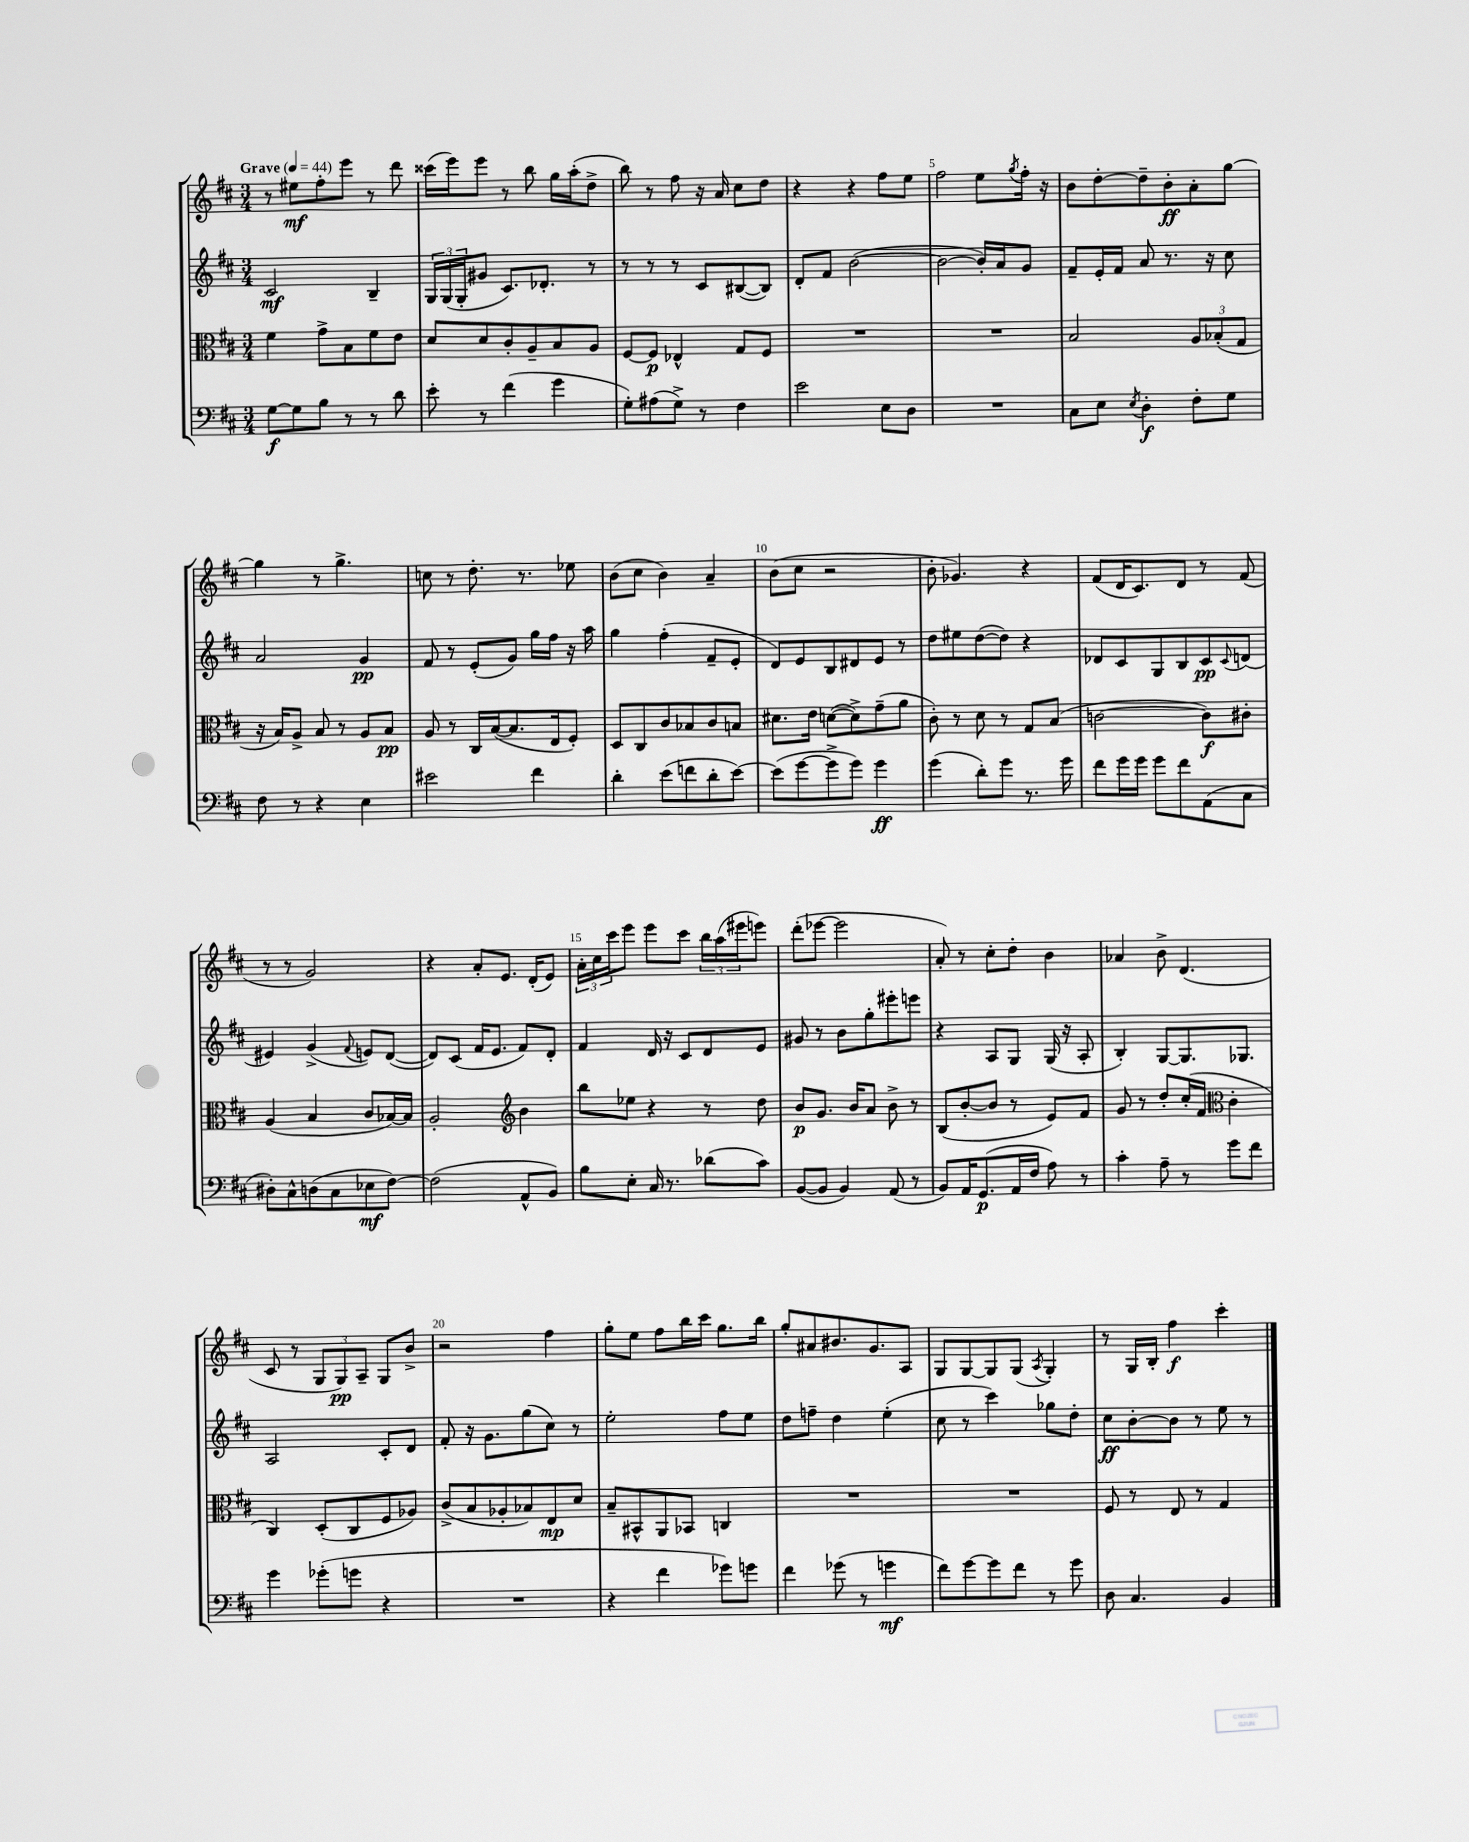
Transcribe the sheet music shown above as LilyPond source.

<<
\new StaffGroup <<
\new Staff = "s0" {
    \clef treble \key d \major \numericTimeSignature \time 3/4 \tempo "Grave" 4 = 44
    r8 eis''8\mf fis''8-. e'''8 r8 d'''8 |
    cisis'''16( e'''16) e'''8 r8 b''8 g''16 a''16-.( d''8-> |
    b''8) r8 fis''8 r16 a'16 cis''8 d''8 |
    r4 r4 fis''8 e''8 |
    fis''2 e''8 \acciaccatura { g''8 } fis''16-. r16 |
    b'8 d''8~-. d''8-- b'8-.\ff a'8-. g''8~ |
    g''4 r8 g''4.-> |
    c''8 r8 d''8.-. r8. ees''8 |
    b'8( cis''8 b'4) a'4-- |
    b'8( cis''8 r2 |
    b'8-. ges'4.) r4 |
    fis'8( d'16 cis'8.) d'8 r8 fis'8( |
    r8 r8 g'2) |
    r4 a'8-. e'8. d'16-.( e'8) |
    \tuplet 3/2 { a'16-. cis''16 cis'''16 } e'''8 e'''8 cis'''8 \tuplet 3/2 { b''16 a''16( eis'''16 } e'''8) |
    d'''8-.( ees'''8~ ees'''2 |
    a'8-.) r8 cis''8-. d''8-. b'4 |
    aes'4 b'8-> d'4.( |
    cis'8 r8 \tuplet 3/2 { g8 g8\pp) a8-- } g8 b'8-> |
    r2 fis''4 |
    g''8-. e''8 fis''8 b''16 cis'''16 g''8. b''16 |
    g''8-. ais'8 bis'8. g'8. a8 |
    g8 g8~ g8 g8( \acciaccatura { a8 } g4-.) |
    r8 g16 b16-. fis''4\f cis'''4-. \bar "|." |
}
\new Staff = "s1" {
    \clef treble \key d \major \numericTimeSignature \time 3/4
    cis'2\mf b4-- |
    \tuplet 3/2 { g16 g16( g16-. } gis'8 cis'8.) des'8.-. r8 |
    r8 r8 r8 cis'8 bis8~( bis8) |
    d'8-. fis'8 b'2~( |
    b'2~ b'16-.) a'16 g'8 |
    fis'8-- e'16-. fis'16 a'8 r8. r16 cis''8 |
    a'2 g'4\pp |
    fis'8 r8 e'8-.( g'8) g''16 fis''16 r16 a''16 |
    g''4 fis''4-.( fis'8-- e'8-. |
    d'8) e'8 b8 dis'8 e'8 r8 |
    d''8 eis''8 d''8~( d''8) r4 |
    des'8 cis'8 g8 b8 cis'8\pp \appoggiatura { cis'8 } d'8( |
    eis'4) g'4->( \appoggiatura { fis'8 } e'8) d'8~( |
    d'8) cis'8( fis'16 e'8. fis'8) d'8-. |
    fis'4 d'16 r16 cis'8 d'8 e'8 |
    gis'8 r8 b'8 g''8-. eis'''8-. e'''8 |
    r4 a8 g8 g16( r16 a8-. |
    b4-.) g8~ g8. ges8. |
    a2 cis'8-. d'8 |
    fis'8-. r16 g'8. g''8( cis''8) r8 |
    e''2-. fis''8 e''8 |
    d''8 f''8-- d''4 e''4-.( |
    cis''8 r8 cis'''4) ges''8 d''8-. |
    cis''8\ff b'8~-. b'8 r8 e''8 r8 \bar "|." |
}
\new Staff = "s2" {
    \clef alto \key d \major \numericTimeSignature \time 3/4
    fis'4 g'8-> b8 fis'8 e'8 |
    d'8 d'8 cis'8-. a8-- b8 a8 |
    fis8~ fis8\p ees4-^ g8 fis8 |
    R2. |
    R2. |
    b2 \tuplet 3/2 { a8 bes8-.( g8 } |
    r16 b16) a8-> b8 r8 a8 b8\pp |
    a8 r8 cis16 b16~( b8. e16 fis8-.) |
    d8 cis8 cis'8 bes8 cis'8 b8 |
    dis'8. e'16 d'8~( d'8->) g'8--( a'8 |
    cis'8-.) r8 d'8 r8 g8 b8( |
    c'2~ c'8\f) cis'8-. |
    a4( b4 cis'8 bes16~) bes16 |
    a2-. \clef treble b'4 |
    b''8 ees''8 r4 r8 d''8 |
    b'8\p g'8. b'16 a'8 b'8-> r8 |
    b8( b'8~-. b'8 r8 e'8) fis'8 |
    g'8 r8 d''8-. cis''16-.( fis'16 \clef alto cis'4-. |
    cis4) d8-.( cis8 fis8 aes8) |
    cis'8->( b8 aes8-. bes8) e8\mp d'8 |
    b8-- bis,8-^ a,8 bes,8 c4 |
    R2. |
    R2. |
    fis8 r8 e8 r8 g4 \bar "|." |
}
\new Staff = "s3" {
    \clef bass \key d \major \numericTimeSignature \time 3/4
    g8~\f g8 b8 r8 r8 d'8 |
    e'8-. r8 fis'4( g'4 |
    g8-.) ais8( g8->) r8 fis4 |
    e'2 e8 d8 |
    R2. |
    cis8 e8 \acciaccatura { e8 } d4-.\f fis8-. g8 |
    fis8 r8 r4 e4 |
    eis'2 fis'4 |
    d'4-. e'8( f'8 d'8-. e'8~) |
    e'8( g'8~ g'8-> g'8) g'4\ff |
    g'4( d'8-.) g'8 r8. g'16 |
    fis'8 g'16 g'16 g'8 fis'8 a,8( cis8 |
    dis8-.) cis8-^ d8( cis8 ees8\mf fis8~) |
    fis2( a,8-^ b,8) |
    b8 e8-. cis16 r8. des'8( cis'8) |
    b,8~( b,8 b,4) a,8( r8 |
    b,8) a,16 g,8.\p( a,16 fis16 a8) r8 |
    cis'4-. a8-- r8 g'8 fis'8 |
    g'4 ges'8-.( g'8 r4 |
    R2. |
    r4 fis'4 ges'8) g'8 |
    fis'4 ges'8( r8 g'4\mf |
    fis'8) g'8~ g'8 fis'8 r8 g'8 |
    d8 cis4. b,4 \bar "|." |
}
>>
>>
\layout { \context { \Score \override BarNumber.break-visibility = ##(#f #t #t) barNumberVisibility = #(every-nth-bar-number-visible 5) } }
